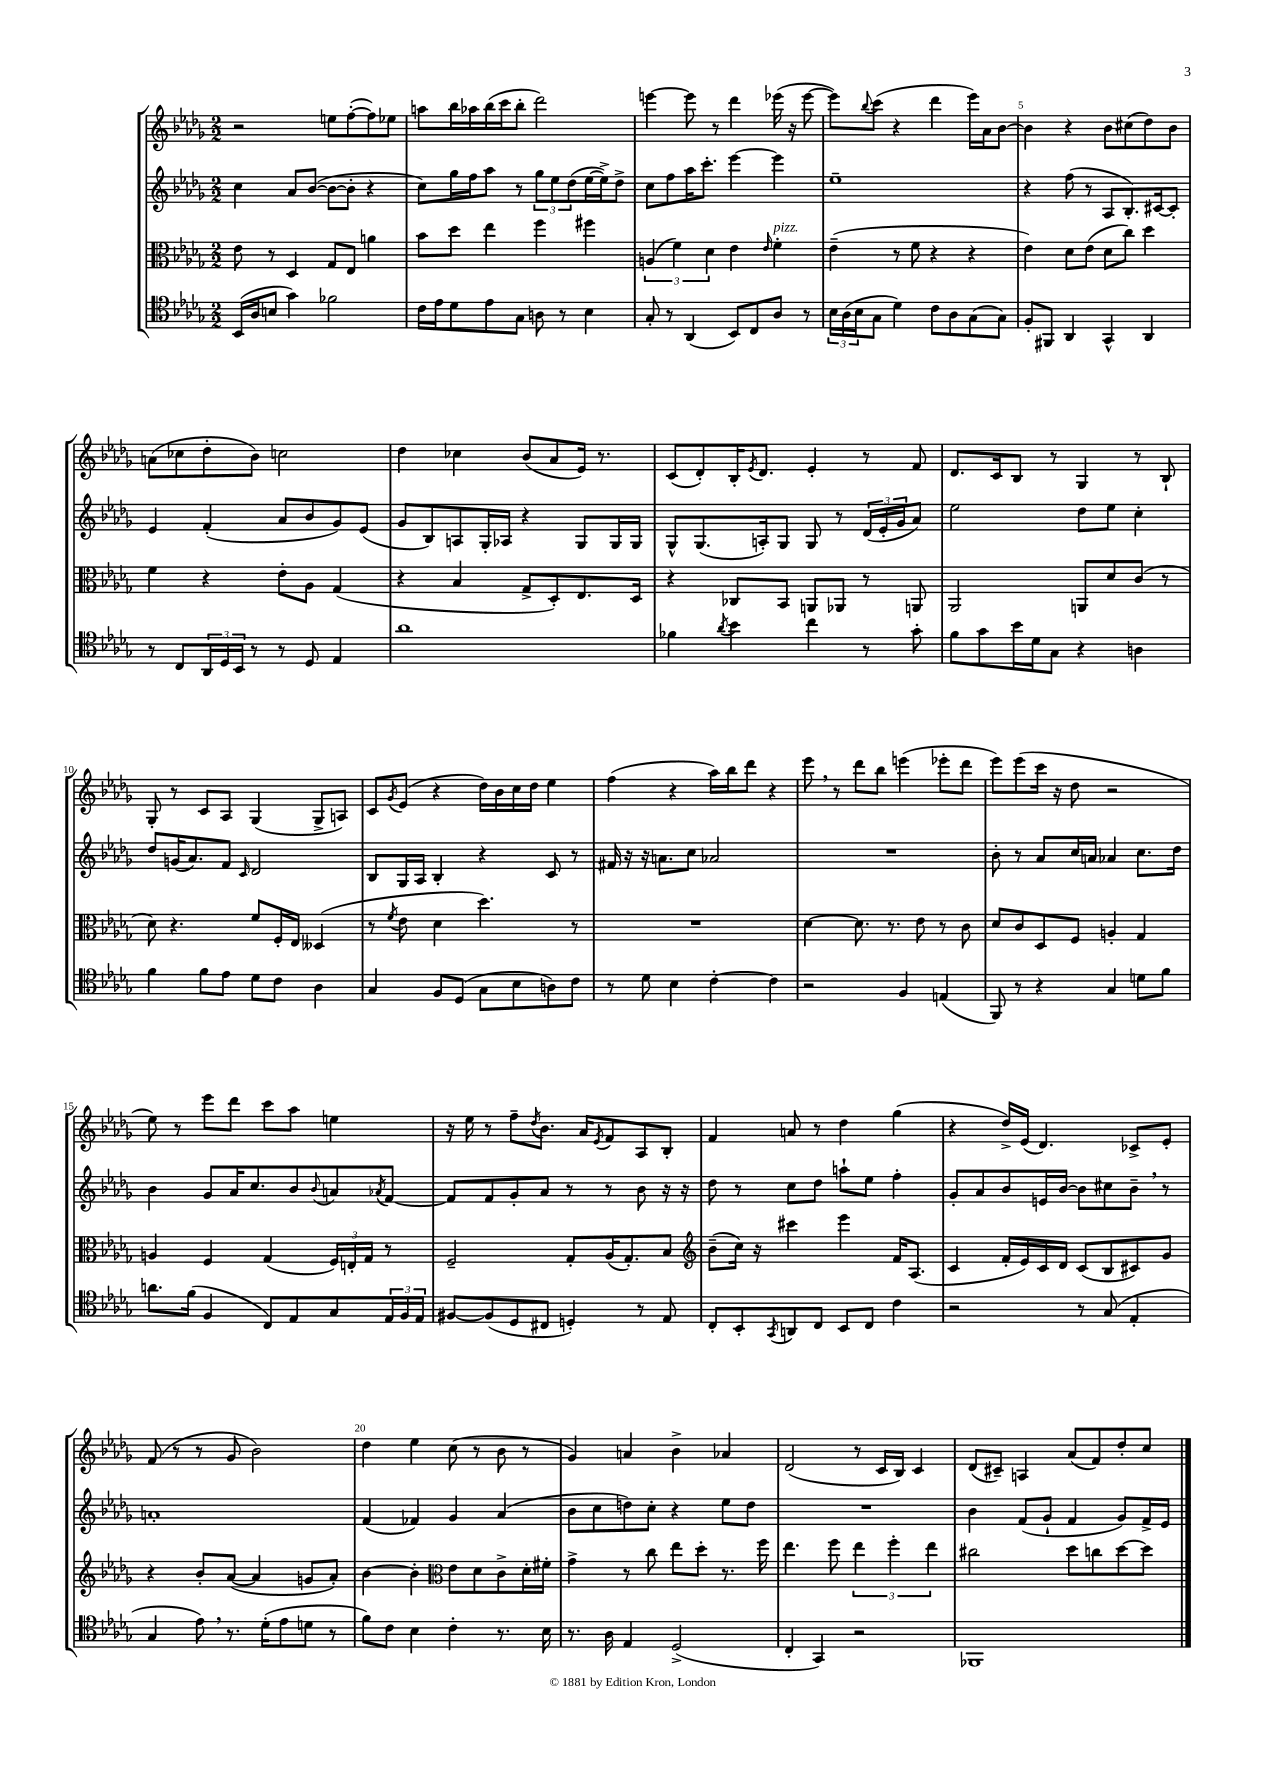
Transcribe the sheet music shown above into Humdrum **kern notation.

**kern	**kern	**kern	**kern
*staff4	*staff3	*staff2	*staff1
*clefC4	*clefC3	*clefG2	*clefG2
*k[b-e-a-d-g-]	*k[b-e-a-d-g-]	*k[b-e-a-d-g-]	*k[b-e-a-d-g-]
*M2/2	*M2/2	*M2/2	*M2/2
(16BB-	8e-	4cc	2r
16A-	.	.	.
8B	8r	.	.
4g-)	4D-	8a-	.
.	.	([8b-	.
2f-	8G-	8b-_	8ee
.	8E-	8b-']	([8ff'
.	4a	4r	8ff])
.	.	.	8ee-
=	=	=	=
16c	8b-	8cc)	8aa
16e-	.	.	.
8d-	8dd-	16gg-	16bb-
.	.	16ff	16aa-
8e-	4ee-	8aa-	(16bb-
.	.	.	16ccc
8G-	.	8r	8bb-'
8A	4ff	12gg-	2ddd-)
.	.	12ee-	.
8r	.	.	.
.	.	(12dd-	.
4B-	4ff#	[16ee-	.
.	.	16ee-^])	.
.	.	8dd-^	.
=	=	=	=
8G-'	(6A	8cc	[4eee
8r	.	8ff	.
.	6f)	.	.
(4AA-	.	16aa-	8eee]
.	.	8.ccc'	.
.	6d-	.	.
.	.	.	8r
8BB-)	4e-	[4eee-	4ddd-
8C	.	.	.
.	16qqe-	.	.
8A-	4f'	4eee-]	(16eee-
.	.	.	16r
8r	.	.	[8eee-
=	=	=	=
24B-	(4e-~	1ee-~	8eee-])
(24A-	.	.	.
24B-	.	.	.
.	.	.	8qqbb-
8G-	.	.	(8ccc
4d-)	8r	.	4r
.	8f	.	.
8c	4r	.	4ddd-
8A-	.	.	.
(8G-	4r	.	16eee-)
.	.	.	16a-
8G-)	.	.	[8b-
=	=	=	=
8F'	4e-)	4r	4b-]
8FF#	.	.	.
4AA-	8d-	(8ff	4r
.	(8e-	8r	.
4GG-^^	8d-	8A-	8b-
.	8cc)	8.B-')	(8cc#
4AA-	4dd-	.	8dd-)
.	.	[16c#	.
.	.	8c#']	8b-
=	=	=	=
8r	4f	4e-	(8a
8C	.	.	8cc-
24AA-	4r	(4f'	8dd-'
24D-	.	.	.
24BB-	.	.	.
8r	.	.	8b-)
8r	8e-'	8a-	2cc
8D-	8A-	8b-	.
4E-	(4G-	8g-)	.
.	.	(8e-	.
=	=	=	=
1a-	4r	8g-	4dd-
.	.	8B-)	.
.	4B-	8A	4cc-
.	.	16G-'	.
.	.	16A-	.
.	8G-^	4r	(8b-
.	8D-')	.	8a-
.	8.E-	8G-	16e-)
.	.	.	8.r
.	.	16G-	.
.	16D-	16G-	.
=	=	=	=
4f-	4r	8G-^^	(8c
.	.	(8.G-	8d-')
8qa-	.	.	.
4b-	8C-	.	16B-'
.	.	.	8qe-
.	.	16A')	8.d-
.	8BB-	8G-	.
4cc	8AA	8G-	4e-'
.	8AA-	8r	.
8r	8r	(24d-	8r
.	.	24e-'	.
.	.	24g-	.
8g-'	8AA	8a-)	8f
=	=	=	=
8f	2AA-	2ee-	8.d-
8g-	.	.	.
.	.	.	16c
16b-	.	.	8B-
16d-	.	.	.
8G-	.	.	8r
4r	8AA	8dd-	4G-
.	8d-	8ee-	.
4A	(8c	4cc'	8r
.	8r	.	8B-`
=	=	=	=
4f	8d-)	8dd-	8G-'
.	4.r	(16g	8r
.	.	8.a-)	.
8f	.	.	8c
8e-	.	8f	8A-
.	.	16qqc	.
8d-	8f	2d-	(4G-
8c	16F'	.	.
.	16E-	.	.
4A-	(4D--	.	8G-^
.	.	.	8A)
=	=	=	=
4G-	8r	8B-	8c
.	8qf	.	8qg-
.	8e-	16G-	(8e-
.	.	16A-	.
8F	4d-	4B-'	4r
(8D-	.	.	.
8G-	4.dd-)	4r	16dd-)
.	.	.	16b-
8B-	.	.	16cc
.	.	.	16dd-
8A)	.	8c	4ee-
8c	8r	8r	.
=	=	=	=
8r	1r	16f#	(4ff
.	.	16r	.
8d-	.	16r	.
.	.	8.a	.
4B-	.	.	4r
.	.	8cc	.
[4c'	.	2a-	16aa-)
.	.	.	16bb-
.	.	.	8ddd-
4c]	.	.	4r
=	=	=	=
2r	[4d-	1r	8eee-
.	.	.	8r
.	8.d-]	.	8ddd-
.	.	.	8bb-
.	8.r	.	.
4F	.	.	(4eee
.	8e-	.	.
(4E	8r	.	8eee-'
.	8c	.	8ddd-
=	=	=	=
8FF)	8d-	8b-'	8eee-)
8r	8c	8r	(8eee-
4r	8D-	8a-	16ccc
.	.	.	16r
.	8F	16cc	8dd-
.	.	16a	.
4G-	4A'	4a-	2r
8d	4G-	8.cc	.
8f	.	.	.
.	.	16dd-	.
=	=	=	=
8.a	4A	4b-	8ee-)
.	.	.	8r
(16f	.	.	.
4F	4F	8g-	8eee-
.	.	16a-	8ddd-
.	.	8.cc	.
8C)	(4G-	.	8ccc
8E-	.	8b-	8aa-
.	.	8qqb-	.
8G-	24F)	8a	4ee
.	24E'	.	.
.	24G-	.	.
.	.	8qa-	.
24E-	8r	[8f	.
24F	.	.	.
24E-	.	.	.
=	=	=	=
[8F#	2F~	8f]	16r
.	.	.	16ee-
(8F#]	.	8f	8r
8D-	.	8g-'	8ff~
.	.	.	8qdd-
8C#	.	8a-	8.b-
4D')	8G-'	8r	.
.	.	.	16a-
.	.	.	8qe-
.	(16A-	8r	8f
.	8.G-')	.	.
8r	.	8b-	8A-
8E-	8B-	16r	8B-'
.	.	16r	.
=	=	=	=
*	*clefG2	*	*
8C'	(8b-~	8dd-	4f
8BB-'	16cc)	8r	.
.	16r	.	.
8qGG-	.	.	.
8AA	4ccc#	8cc	8a
8C	.	8dd-	8r
8BB-	4eee-	8aa`	4dd-
8C	.	8ee-	.
4c	16f	4ff'	(4gg-
.	(8.A-	.	.
=	=	=	=
2r	4c	8g-'	4r
.	.	8a-	.
.	16f'	8b-	16dd-^)
.	16e-)	.	(16e-
.	16c	16e	4.d-)
.	16d-	[16b-	.
8r	(8c	8b-]	.
(8G-	8B-	8cc#	.
4E-'	8c#)	8b-~	8c-^
.	8g-	8r	8e-'
=	=	=	=
4G-	4r	1a'	(8f
.	.	.	8r
8e-)	8b-'	.	8r
8.r	([8a-	.	8g-
.	4a-]	.	2b-)
(16d-'	.	.	.
8e-	.	.	.
8d	8g	.	.
8r	8a-')	.	.
=	=	=	=
8f)	[4b-	(4f	4dd-
8c	.	.	.
4B-	4b-']	4f-)	4ee-
*	*clefC3	*	*
4c'	8e-	4g-	(8cc
.	8d-	.	8r
8.r	8c^	(4a-	8b-
.	16d-'	.	8r
16B-	16f#'	.	.
=	=	=	=
8.r	4g-^	8b-	4g-)
.	.	8cc	.
16A-	.	.	.
4E-	8r	8dd)	4a
.	8cc	8cc'	.
(2D-^	8ee-	4r	4b-^
.	8dd-'	.	.
.	8.r	8ee-	4a-
.	.	8dd	.
.	16ff	.	.
=	=	=	=
4C'	4.ee-	1r	(2d-
4GG-)	.	.	.
.	8ff	.	.
2r	6ee-	.	8r
.	.	.	16c
.	6ff'	.	.
.	.	.	16B-)
.	.	.	4c
.	6ee-	.	.
=	=	=	=
1FF-	2cc#	4b-	(8d-
.	.	.	8c#~)
.	.	(8f	4A
.	.	8g-`	.
.	8dd-	4f	(8a-
.	8cc	.	8f)
.	[8dd-	8g-)	8dd-'
.	8dd-]	16f^	8cc
.	.	16e-	.
==	==	==	==
*-	*-	*-	*-
